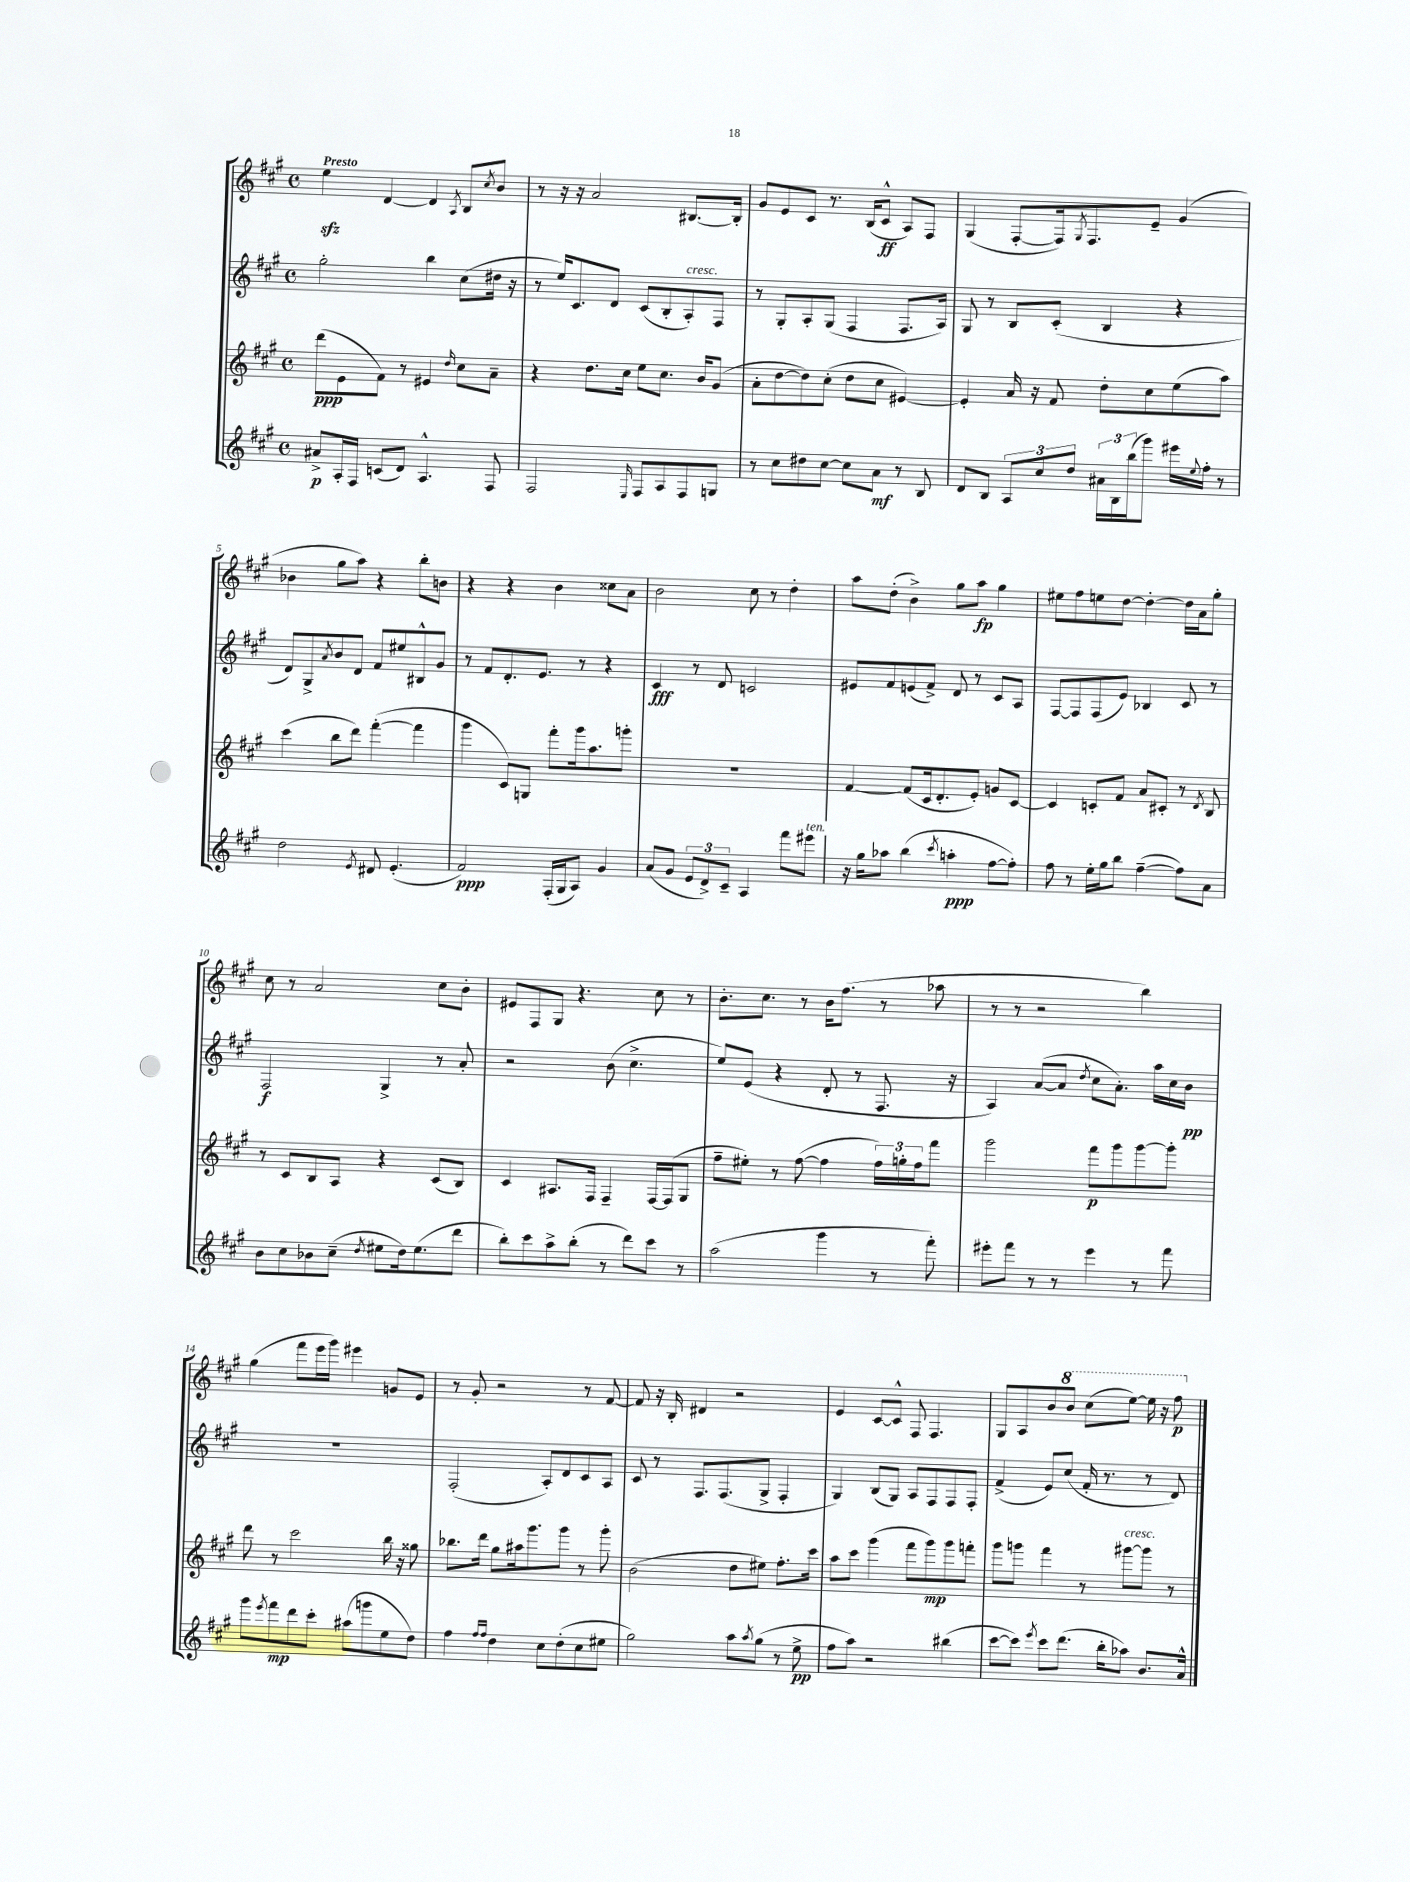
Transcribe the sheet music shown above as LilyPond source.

<<
\new StaffGroup <<
\new Staff = "s0" {
    \clef treble \key a \major \defaultTimeSignature \time 4/4 \tempo "Presto"
    e''4\sfz d'4~ d'4 \acciaccatura { a8 } b8 \acciaccatura { cis''8 } b'8 |
    r8 r16 r16 a'2 bis8.~ bis16-. |
    gis'8 e'8 cis'8 r8. b16( cis'8-^\ff a8) fis8 |
    gis4( fis8~-. fis16) \acciaccatura { gis8 } fis8. e'8-- gis'4( |
    bes'4 gis''8 a''8) r4 b''8-. b'8 |
    r4 r4 b'4 cisis''8 a'8 |
    b'2 cis''8 r8 d''4-. |
    a''8 d''8-.( b'4->) gis''8 a''8\fp gis''4 |
    eis''8 fis''8 e''8 d''8~ d''4~-. d''16 a'16 gis''8-. |
    cis''8 r8 a'2 cis''8 b'8-. |
    eis'8 fis8 gis8 r4. cis''8 r8 |
    b'8.-. cis''8. r8 b'16 fis''8.( r8 aes''8 |
    r8 r8 r2 b''4) |
    gis''4( fis'''8 e'''16 gis'''16) eis'''4 g'8 e'8 |
    r8 gis'8-. r2 r8 fis'8~ |
    fis'8 r16 b16-. dis'4 r2 |
    e'4 cis'8~ cis'8-^ fis8 fis4. |
    gis8 a8 b'8 \ottava #1 b''8 cis'''8( e'''8~) e'''16 r16 fis'''8\p \ottava #0 \bar "|." |
}
\new Staff = "s1" {
    \clef treble \key a \major \defaultTimeSignature \time 4/4
    gis''2-. b''4 cis''8( dis''16 r16 |
    r8 e''16) cis'8. d'8 cis'8( b8-. a8-.^\markup { \italic "cresc." }) fis8 |
    r8 gis8-. a8-. gis8( fis4 fis8. a16) |
    gis8 r8 b8 cis'8-.( b4 r4 |
    d'8) gis8-> \acciaccatura { a'8 } b'8 d'8 fis'8 eis''8 bis8-^ gis'8 |
    r8 fis'8 d'8.-. e'8. r8 r4 |
    cis'4\fff r8 d'8 c'2 |
    eis'8 fis'8 e'8( fis'8->) d'8 r8 cis'8 a8 |
    fis8~ fis8 fis8( e'8) bes4 cis'8 r8 |
    fis2\f gis4-> r8 a'8-. |
    r2 b'8( cis''4.-> |
    e''8) e'8( r4 d'8-. r8 fis8. r16 |
    a4) a'8~( a'8 \acciaccatura { d''8 } cis''8 a'8.-.) a''16 cis''16 b'16\pp |
    R1 |
    fis2-.( a8-.) d'8 cis'8 a8 |
    cis'8 r8 fis8. fis8.( gis8-> fis4-. |
    gis4) b8( gis8) a8 fis8 fis8 fis8-. |
    fis'4->( e'8) cis''8( fis'16-. r8. r8 d'8) \bar "|." |
}
\new Staff = "s2" {
    \clef treble \key a \major \defaultTimeSignature \time 4/4
    d'''8\ppp( e'8 fis'8) r8 eis'4 \grace { d''16 } cis''8 a'8-- |
    r4 d''8. cis''16 e''8 cis''8. b'16 gis'8( |
    a'8-. d''8~ d''8) cis''8-.( d''8 cis''8 eis'4~) |
    eis'4-. a'16 r16 fis'8 d''8-. cis''8 e''8( a''8) |
    cis'''4( b''8 d'''8) fis'''4~-.( fis'''4 |
    gis'''4 cis'8) g8 fis'''8-. gis'''16 a''8. g'''8-. |
    R1 |
    fis'4~ fis'8( cis'16 d'8.-. e'8-.) g'8 cis'8~ |
    cis'4 c'8-. fis'8 a'8 cis'8-. r8 \acciaccatura { d'8 } b8 |
    r8 cis'8 b8 a8 r4 cis'8( b8) |
    cis'4 ais8. fis16 fis4-- fis16~ fis16( gis8 |
    fis''8-- eis''8-.) r8 fis''8~( fis''4 \tuplet 3/2 { fis''16) g''16-. fis''16 } fis'''8 |
    gis'''2 fis'''8\p gis'''8 gis'''8~ gis'''8-. |
    d'''8 r8 cis'''2 b''16 r16 gisis''8 |
    bes''8. d'''16 gis''8 ais''16 gis'''8. gis'''8 r8 gis'''8-. |
    b'2( d''8 eis''8) fis''8.-. cis'''16 |
    a''8 cis'''8 gis'''4( fis'''8 gis'''8\mp) gis'''8 f'''8-. |
    gis'''8 g'''8 fis'''4 r8 gis'''8~^\markup { \italic "cresc." } gis'''8 r8 \bar "|." |
}
\new Staff = "s3" {
    \clef treble \key a \major \defaultTimeSignature \time 4/4
    ais'8->\p a16-. fis16 c'8( d'8) a4.-^ fis8 |
    fis2 \grace { e16 } fis8 a8 fis8 g8 |
    r8 cis''8 dis''8 cis''8~ cis''8 a'8\mf r8 b8 |
    d'8 b8 \tuplet 3/2 { a8 cis''8 d''8 } \tuplet 3/2 { ais'16 b16 b''16( } gis'''8) eis'''16 \appoggiatura { e''8 } fis''16-. r8 |
    d''2 \acciaccatura { e'8 } dis'8 e'4.-.( |
    fis'2\ppp) fis16-.( gis16 a8) gis'4 |
    a'8( gis'8 \tuplet 3/2 { e'8 d'8->) cis'8-- } a4 fis'''8 eis'''8^\markup { \italic "ten." } |
    r16 gis''16 aes''8 b''4( \acciaccatura { cis'''8 } a''4-.\ppp fis''8~ fis''8-.) |
    fis''8 r8 e''16-. gis''16 b''8 fis''4~--( fis''8) a'8 |
    b'8 cis''8 bes'8 cis''8--( \acciaccatura { d''8 } eis''8 d''16) eis''8.( d'''8 |
    b''8-.) cis'''8 a''8-> b''8-.( r8 d'''8) cis'''8 r8 |
    a''2( gis'''4 r8 fis'''8-.) |
    eis'''8-. fis'''8 r8 r8 eis'''4 r8 fis'''8 |
    gis'''8 \acciaccatura { e'''8 } fis'''8\mp d'''8 cis'''8-. ais''8( g'''8 e''8 d''8) |
    fis''4 \grace { fis''16 fis''16 } d''4 cis''8 d''8-.( cis''8 eis''8 |
    gis''2) a''8 \acciaccatura { a''8 } gis''8( r8 e''8->\pp |
    fis''8 a''8) r2 bis''4( |
    cis'''8~ cis'''8) \acciaccatura { e'''8 } cis'''8 d'''8.( b''16-. aes''8) b'8. a'16-^ \bar "|." |
}
>>
>>
